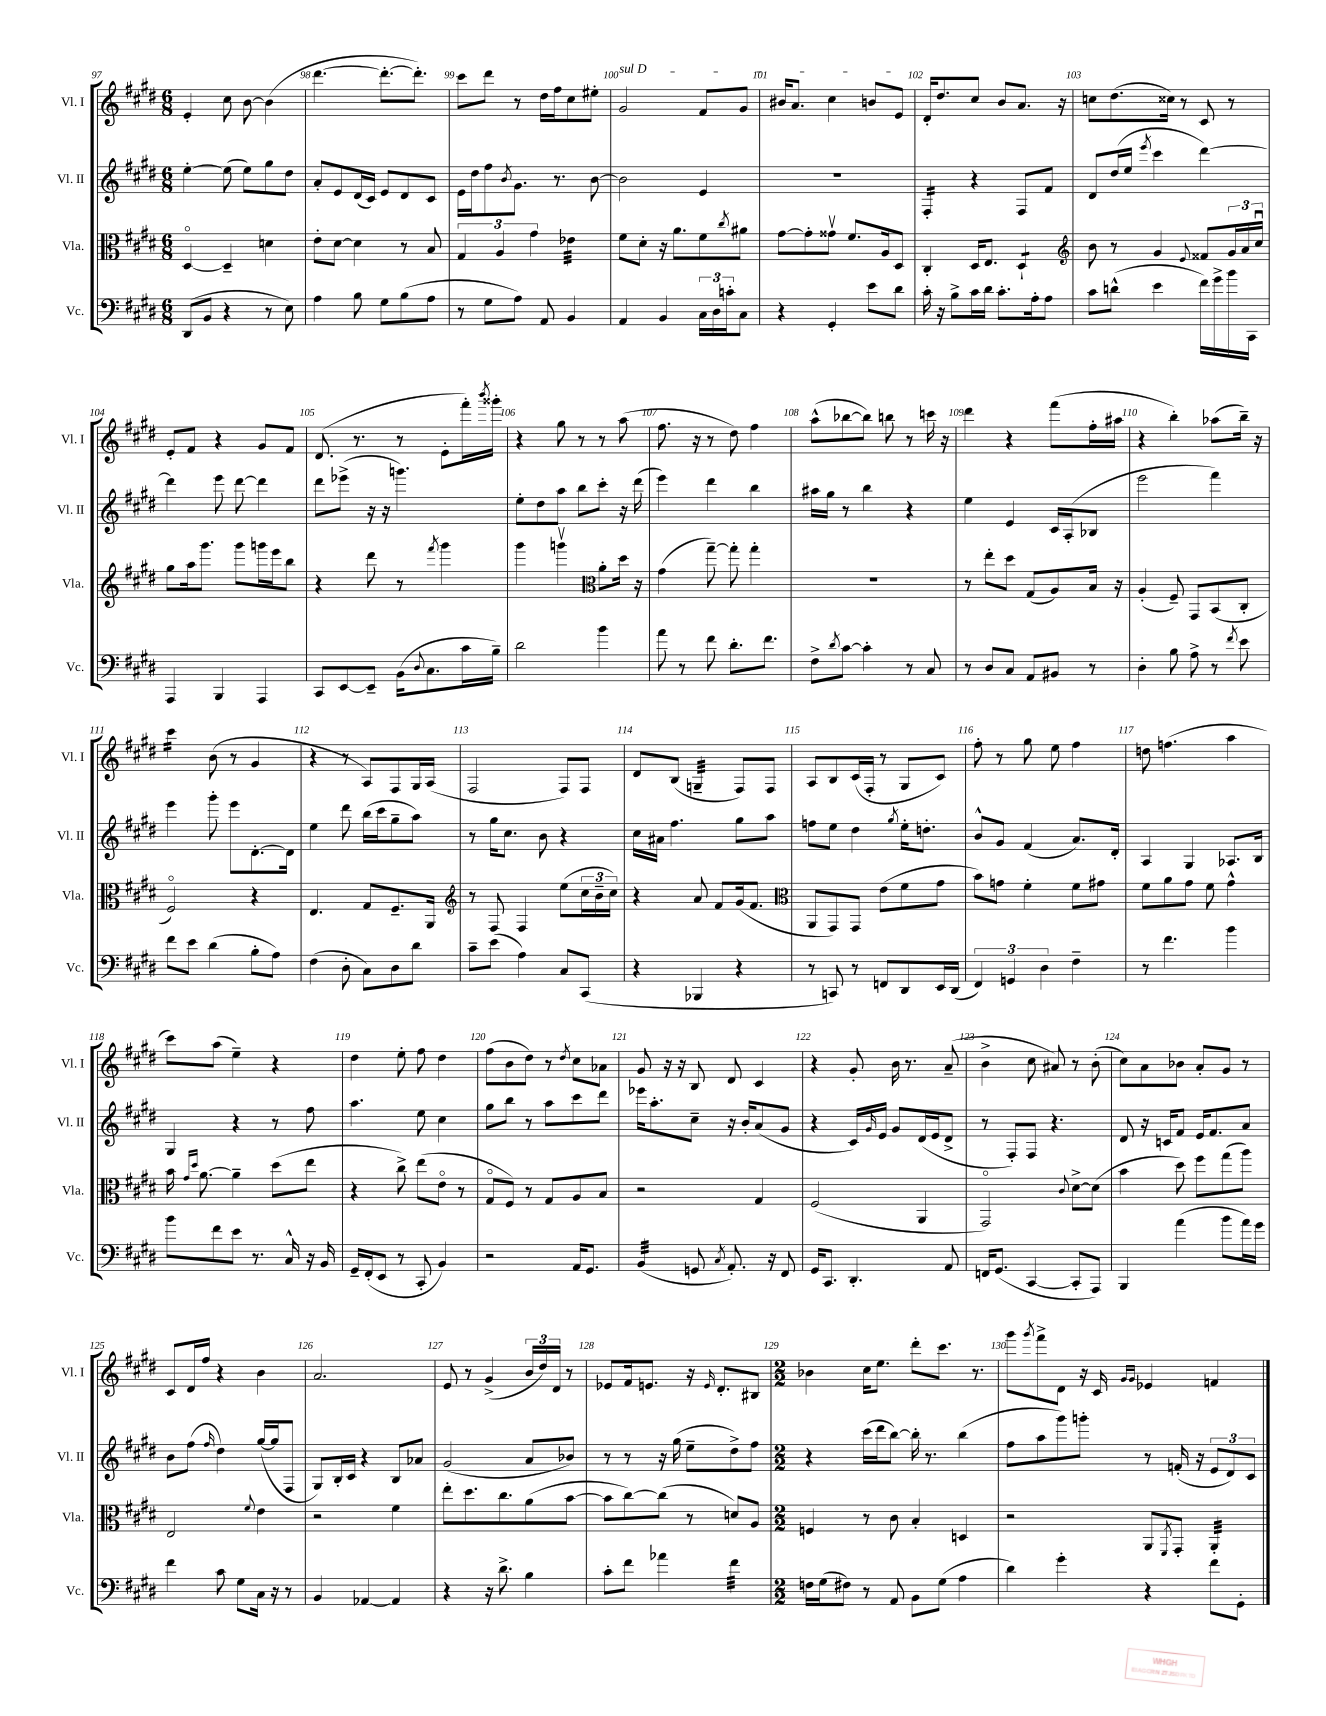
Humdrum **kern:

**kern	**kern	**kern	**kern
*staff4	*staff3	*staff2	*staff1
*clefF4	*clefC3	*clefG2	*clefG2
*k[f#c#g#d#]	*k[f#c#g#d#]	*k[f#c#g#d#]	*k[f#c#g#d#]
*M6/8	*M6/8	*M6/8	*M6/8
(8DD#	[4D#o	[4ee'	4e'
8BB	.	.	.
4r	4D#~]	(8ee]	8cc#
.	.	8ee)	[8b
8r	4d	8gg#	(4b]
8E)	.	8dd#	.
=	=	=	=
4A	8e'	8a'	[4.ddd#
.	[8d#	8e	.
8B	4d#]	(16d#	.
.	.	16c#)	.
8G#	.	8e	8.ddd#'_
(8B	8r	8d#	.
.	.	.	8.ddd#'])
8A	8B	8c#	.
=	=	=	=
8r	6G#	16e	8ccc#
.	.	16dd#	.
8G#	.	8ff#	8ddd#
.	6A	.	.
.	.	8qb	.
8A)	.	8.g#	8r
.	6g#	.	.
8AA	.	.	16dd#
.	.	8.r	16ff#
4BB	4e-	.	8cc#
.	.	[8b	8ee#'
=	=	=	=
4AA	8f#	2b]	2g#
.	8d#'	.	.
4BB	16r	.	.
.	8.a	.	.
24C#	8f#	4e	8f#
24D#	.	.	.
24c'	.	.	.
.	8qcc#	.	.
8C#	8a#	.	8g#
=	=	=	=
4r	[8g#	2.r	16b#
.	.	.	8.a
.	8g#']	.	.
4GG#'	8g##v	.	4cc#
.	8.f#	.	.
8e	.	.	8b
.	16A	.	.
8d#	8D#	.	8e
=	=	=	=
16c#'	4C#'	4F#'	16d#'
16r	.	.	8.dd#
8B^	.	.	.
16c#	16D#	4r	8cc#
16d#	8.E	.	.
8.c#'	.	.	8b
.	4D#`	8F#	8.a
16A'	.	.	.
8A	.	8f#	.
.	.	.	16r
=	=	=	=
*	*clefG2	*	*
8c#	8b	8d#	8cc
(8d^^	8r	(16dd#	(8.dd#
.	.	16ee	.
.	.	8qeee	.
4e	4g#	4ccc#	.
.	.	.	16cc##)
.	.	.	8r
.	8qqe	.	.
16f#)	8f##	[4ddd#)	8c#
16g#^	.	.	.
16b	24g#	.	8r
.	24a	.	.
16CC#	.	.	.
.	24cc#u	.	.
=	=	=	=
4AAA	8gg#	4ddd#]	8e'
.	16aa	.	8f#
.	8.ggg#	.	.
4BBB	.	8eee	4r
.	8ggg#	[8ddd#	.
4AAA	16ggg	4ddd#]	8g#
.	16eee	.	.
.	8bb	.	8f#
=	=	=	=
8CC#	4r	8ddd#	(8.d#
[8EE	.	(8eee-^	.
.	.	.	8.r
8EE~]	8ddd#	16r	.
.	.	16r	.
(16BB	8r	4.ggg)	8r
8qqD#	.	.	.
8.C#	.	.	.
.	8qfff#	.	.
.	4ggg#	.	8e'
16c#	.	.	16fff#')
.	.	.	8qbbb
16B~)	.	.	16ggg##'
=	=	=	=
2d#	4ggg#	8ee'	4r
.	.	8dd#	.
.	4gggv	8aa	8gg#
.	.	8bb	8r
*	*clefC3	*	*
4b	8a'	8ccc#'	8r
.	16dd#	16r	(8aa
.	16r	(16ddd#	.
=	=	=	=
8a	(4g#	4eee)	8.ff#
8r	.	.	.
.	.	.	16r
8f#	[8gg#~)	4ddd#	8r
8.d#'	8gg#']	.	8dd#)
.	4gg#'	4bb	4ff#
8.f#	.	.	.
=	=	=	=
8F#^	2.r	16aa#	(8aa^^
.	.	16gg#	.
8qd#	.	.	.
[8c#	.	8r	[8bb-
4c#']	.	4bb	8bb-])
.	.	.	8bb
8r	.	4r	8r
8C#	.	.	16ccc
.	.	.	16r
=	=	=	=
8r	8r	4ee	4ddd#
8D#	8ee'	.	.
8C#	8dd#	4e	4r
8AA	(8G#	.	.
8BB#	8A)	16c#	(8fff#
.	.	(16A'	.
8r	16B	8B-	16ff#'
.	16r	.	16aa#
=	=	=	=
4D#'	(4A'	2eee	4r
8B	8F#~)	.	4bb')
8A^	8GG#	.	.
8r	(8BB	4fff#)	(8aa-
8qf#	.	.	.
8e	8C#'	.	16bb~)
.	.	.	16r
=	=	=	=
8f#	2F#o)	4eee	4ccc#
8e	.	.	.
(4d#	.	8ggg#'	(8b
.	.	8eee	8r
8B'	4r	[8.d#'	4g#
8A)	.	.	.
.	.	16d#]	.
=	=	=	=
(4F#	4.E	4ee	4r
8D#'	.	8ddd#	8r
8C#)	8G#	(16bb	8A)
.	.	16ccc#	.
8D#	8.F#~	8gg#~	8F#
8d#	.	8aa)	16G#
.	16AA	.	(16A
=	=	=	=
*	*clefG2	*	*
8c#~	8r	8r	2F#
(8e	8F#	16gg#	.
.	.	8.cc#	.
4A)	4F#	.	.
.	.	8b	.
8C#	(8ee	4r	8F#)
(8CC#	24cc#	.	8F#
.	24b~	.	.
.	24cc#)	.	.
=	=	=	=
4r	4r	16cc#	8d#
.	.	16a#	.
.	.	4.ff#	(8B
4BBB-	8a	.	4G~
.	8f#	.	.
4r	(16g#	8gg#	8F#)
.	8.f#	.	.
.	.	8aa	8F#
=	=	=	=
*	*clefC3	*	*
8r	8AA	8ff	8A
8CC)	8GG#)	8ee	8B
8r	8GG#	4dd#	(16c#
.	.	.	16F#'
8FF	(8e	.	8r
.	.	8qgg#	.
8DD#	8f#	16ee'	8G#
.	.	8.dd'	.
16EE	8g#	.	8c#)
(16DD#	.	.	.
=	=	=	=
6FF#)	8b)	8b^^	8ff#'
.	8g	8g#	8r
6GG	.	.	.
.	4f#'	(4f#	8gg#
6D#	.	.	.
.	.	.	8ee
4F#~	8f#	8.a)	4ff#
.	8g#	.	.
.	.	16d#'	.
=	=	=	=
8r	8f#	4A	8dd
4.f#	8a	.	(4.ff
.	8g#	4G#	.
.	8f#	.	.
4b	4g#^^	8.A-	4aa
.	.	16B	.
=	=	=	=
8b	16b	4G#	8ccc#)
.	16qqg#	.	.
.	16qqdd#	.	.
.	[8.a	.	.
8f#	.	.	(8aa
8e	4a~]	4r	4ee~)
8.r	.	.	.
.	(8dd#	8r	4r
16C#^^	.	.	.
16r	8ee	8ff#	.
16BB	.	.	.
=	=	=	=
16GG#~	4r	4.aa	4dd#
(16FF#'	.	.	.
8EE	.	.	.
8r	8cc#^)	.	8ee'
8CC#'	(8ee	8ee	8ff#
4BB)	8eo	4cc#	4dd#
.	8r	.	.
=	=	=	=
2r	8G#o	8gg#	(8ff#
.	8F#)	8bb	8b
.	8r	8r	8dd#)
.	8G#	8aa	8r
.	.	.	8qdd#
16AA	8A	8ccc#	8cc#
8.GG#	.	.	.
.	8B	8ddd#	8a-
=	=	=	=
(4BB	2r	16eee-	8g#
.	.	8.aa'	.
.	.	.	16r
.	.	.	16r
8GG	.	8cc#~	8B
8qC#	.	.	.
8.AA')	.	16r	8d#
.	.	16b'	.
.	4G#	(8a	4c#
16r	.	.	.
8FF#	.	8g#	.
=	=	=	=
16GG#	(2F#	4r	4r
8.CC#	.	.	.
4.DD#'	.	16c#)	8g#'
.	.	16qqg#	.
.	.	16e	.
.	.	8g#	16b
.	.	.	8.r
.	4AA	(16d#	.
.	.	16e	.
8AA	.	8d#^	(8a~
=	=	=	=
16FF	2GG#o)	8r	4b^
(8.GG#	.	.	.
.	.	8F#')	.
[4CC#	.	8F#	8cc#
.	.	4.r	8a#)
.	8qqc#	.	.
8CC#']	[8d#^	.	8r
8AAA)	(8d#]	.	(8b'
=	=	=	=
4BBB	4b	8d#	8cc#)
.	.	16r	8a
.	.	16c	.
(4a	8dd#)	8f#	8b-
.	8ff#	16e	8a'
.	.	8.f#	.
8b	(8gg#	.	8g#
16a)	8aa)	8a	8r
16g#	.	.	.
=	=	=	=
4f#	2E	8b	8c#
.	.	(8ff#	16d#
.	.	.	16ff#
.	.	16qqff#	.
8c#	.	4dd#)	4r
8G#	.	.	.
.	8qqf#	.	.
16C#	4e	([16gg#	4b
16r	.	16gg#]	.
8r	.	8F#	.
=	=	=	=
4BB	2r	8G#)	2.a
.	.	16B'	.
.	.	16c#	.
[4AA-	.	4r	.
4AA-]	4f#	8B	.
.	.	8a-	.
=	=	=	=
4r	8ee'	(2g#	8e
.	8.dd#	.	8r
16r	.	.	(4g#^
8.d#^	8.cc#	.	.
4B	(8a	8a	24b
.	.	.	24dd#)
.	.	.	24d#
.	[8b	8b-)	8r
=	=	=	=
8c#'	8b]	8r	8e-
8f#	[8cc#)	8r	16f#
.	.	.	8.e
4a-	(8cc#]	16r	.
.	.	(16gg#	.
.	8r	8ee~	16r
.	.	.	16qqe
.	.	.	8.d#'
4f#	8d)	8dd#^)	.
.	8A	8ff#	8B#
=	=	=	=
*M2/2	*M2/2	*M2/2	*M2/2
16F	4F	4r	4b-
(16G#	.	.	.
8F#)	.	.	.
8r	8r	(16ccc#	16cc#
.	.	16ddd#	8.ee
8AA	8c#	[8bb)	.
8BB	4B'	16bb']	8ddd#'
.	.	8.r	.
(8G#	.	.	8.ccc#
4A	4D	(4bb	.
.	.	.	8.r
=	=	=	=
4d#)	2r	8ff#	8ggg#
.	.	.	8qggg#
.	.	8aa	8fff#^
4g#'	.	8ggg#)	8d#
.	.	8ggg'	16r
.	.	.	16c#
.	.	.	16qqg#
.	.	.	16qqg#
4r	8AA	8r	4e-
.	8qFF#	.	.
.	8GG#'	(16f'	.
.	.	16r	.
8f#	4AA'	12e	4f
.	.	12d#)	.
8GG#'	.	.	.
.	.	12c#	.
==	==	==	==
*-	*-	*-	*-
